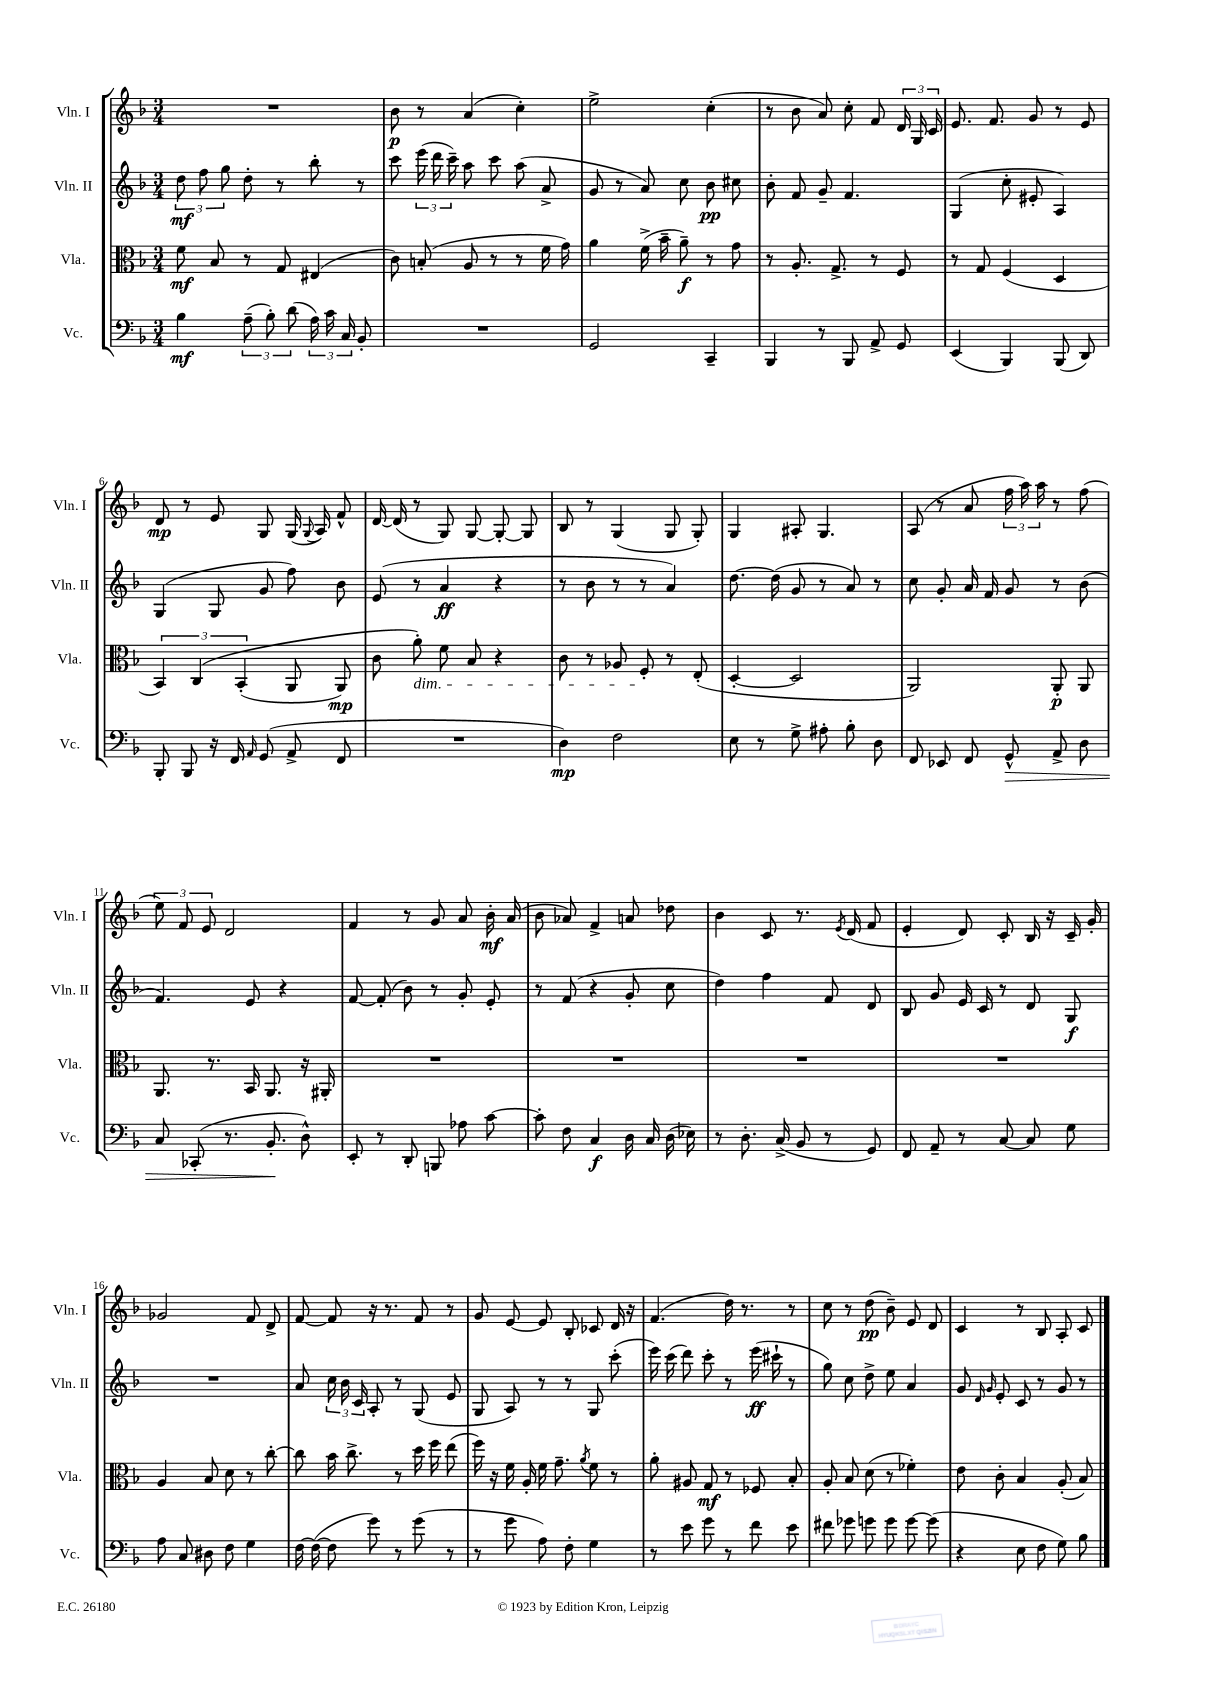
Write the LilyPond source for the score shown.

<<
\new StaffGroup <<
\new Staff = "s0" \with { instrumentName = "Vln. I" shortInstrumentName = "Vln. I" } {
    \clef treble \key f \major \numericTimeSignature \time 3/4
    \autoBeamOff R2. |
    bes'8\p r8 a'4( c''4-.) |
    e''2-> c''4-.( |
    r8 bes'8 a'8) c''8-. f'8 \tuplet 3/2 { d'16 g16 c'16 } |
    e'8. f'8. g'8 r8 e'8 |
    d'8\mp r8 e'8 g8 g16( \appoggiatura { g8 } a16) f'8-^ |
    d'16~ d'16( r8 g8) g8~ g8~-. g8 |
    bes8 r8 g4( g8 g8-.) |
    g4 ais8-. g4. |
    a8( r8 a'8 \tuplet 3/2 { f''16 a''16) a''16 } r8 f''8( |
    \tuplet 3/2 { e''8) f'8 e'8 } d'2 |
    f'4 r8 g'8 a'8 bes'16-.\mf a'16( |
    bes'8 aes'8) f'4-> a'8 des''8 |
    bes'4 c'8 r8. \acciaccatura { e'8 } d'16( f'8 |
    e'4-. d'8) c'8-. bes16 r16 c'16-- g'16-. |
    ges'2 f'8 d'8-> |
    f'8~ f'8 r16 r8. f'8 r8 |
    g'8 e'8~ e'8 bes8-. ces'8 d'16 r16 |
    f'4.( d''16) r8. r8 |
    c''8 r8 d''8\pp( bes'8--) e'8 d'8 |
    c'4 r8 bes8 a8-. c'8 \bar "|." |
}
\new Staff = "s1" \with { instrumentName = "Vln. II" shortInstrumentName = "Vln. II" } {
    \clef treble \key f \major \numericTimeSignature \time 3/4
    \autoBeamOff \tuplet 3/2 { d''8\mf f''8 g''8 } d''8-. r8 bes''8-. r8 |
    c'''8 \tuplet 3/2 { e'''16( d'''16 c'''16--) } a''8 c'''8 a''8( a'8-> |
    g'8 r8 a'8) c''8 bes'8\pp cis''8 |
    bes'8-. f'8 g'8-- f'4. |
    g4( c''8-. eis'8-. a4) |
    g4( g8 g'8 f''8) bes'8 |
    e'8( r8 a'4\ff r4 |
    r8 bes'8 r8 r8 a'4) |
    d''8.~ d''16( g'8 r8 a'8) r8 |
    c''8 g'8-. a'16 f'16 g'8 r8 bes'8( |
    f'4.) e'8 r4 |
    f'8~ f'8-.( bes'8) r8 g'8-. e'8-. |
    r8 f'8( r4 g'8-. c''8 |
    d''4) f''4 f'8 d'8 |
    bes8 g'8 e'16 c'16 r8 d'8 g8\f |
    R2. |
    a'8 \tuplet 3/2 { c''16 bes'16 c'16 } a8-. r8 g8( e'8 |
    g8 a8) r8 r8 g8 c'''8-.( |
    e'''16) c'''16( d'''8) c'''8-. r8 e'''16\ff( cis'''16-! r8 |
    g''8) c''8 d''8-> e''8 a'4 |
    g'8 \grace { d'16 g'16 } e'8-. c'8 r8 g'8 r8 \bar "|." |
}
\new Staff = "s2" \with { instrumentName = "Vla." shortInstrumentName = "Vla." } {
    \clef alto \key f \major \numericTimeSignature \time 3/4
    \autoBeamOff f'8\mf bes8 r8 g8 eis4( |
    c'8) b8-.( a8 r8 r8 f'16 g'16) |
    a'4 f'16->( bes'16-- a'8--\f) r8 g'8 |
    r8 a8.-. g8.-> r8 f8 |
    r8 g8 f4( d4 |
    \tuplet 3/2 { bes,4) c4\( bes,4-.( } a,8 a,8\mp) |
    c'8 a'8-.\dim\) f'8 bes8 r4 |
    c'8 r8 aes8 f8-.\! r8 e8-.( |
    d4~-. d2 |
    a,2) a,8-.\p a,8 |
    a,8. r8. bes,16 a,8. r16 ais,16-. |
    R2. |
    R2. |
    R2. |
    R2. |
    a4 bes8 d'8 r8 c''8~-. |
    c''8 bes'16 c''8.-> r8 d''16 f''16 e''8( |
    f''16) r16 f'16 a16-. f'16 g'8.-- \acciaccatura { a'8 } f'8 r8 |
    a'8-. ais8 g8\mf r8 fes8 bes8-. |
    a8-. bes8 d'8( r8 fes'4-.) |
    e'8 c'8-. bes4 a8-.( bes8) \bar "|." |
}
\new Staff = "s3" \with { instrumentName = "Vc." shortInstrumentName = "Vc." } {
    \clef bass \key f \major \numericTimeSignature \time 3/4
    \autoBeamOff bes4\mf \tuplet 3/2 { a8--( bes8-.) d'8( } \tuplet 3/2 { a16) c'16 c16 } bes,8-. |
    R2. |
    g,2 c,4-- |
    bes,,4 r8 bes,,8 a,8-> g,8 |
    e,4( bes,,4) bes,,8( d,8) |
    bes,,8-. bes,,8 r16 f,16 \grace { a,16 } g,8( a,8-> f,8 |
    R2. |
    d4\mp) f2 |
    e8 r8 g8-> ais8-. bes8-. d8 |
    f,8 ees,8 f,8 g,8-^\> a,8-> d8 |
    c8 ces,8-.( r8. bes,8.-.\! d8-^) |
    e,8-. r8 d,8-. b,,8 aes8 c'8~ |
    c'8-. f8 c4\f d16 c16 d16( ees16) |
    r8 d8.-. c16->( bes,8 r8 g,8) |
    f,8 a,8-- r8 c8~ c8 g8 |
    a8 c8 dis8 f8 g4 |
    f16~ f16~( f8 g'8) r8 g'8( r8 |
    r8 g'8 a8) f8-. g4 |
    r8 e'8 g'8 r8 f'8 e'8 |
    fis'8 ges'8 g'8 g'8 g'8~ g'8( |
    r4 e8 f8 g8) bes8 \bar "|." |
}
>>
>>
